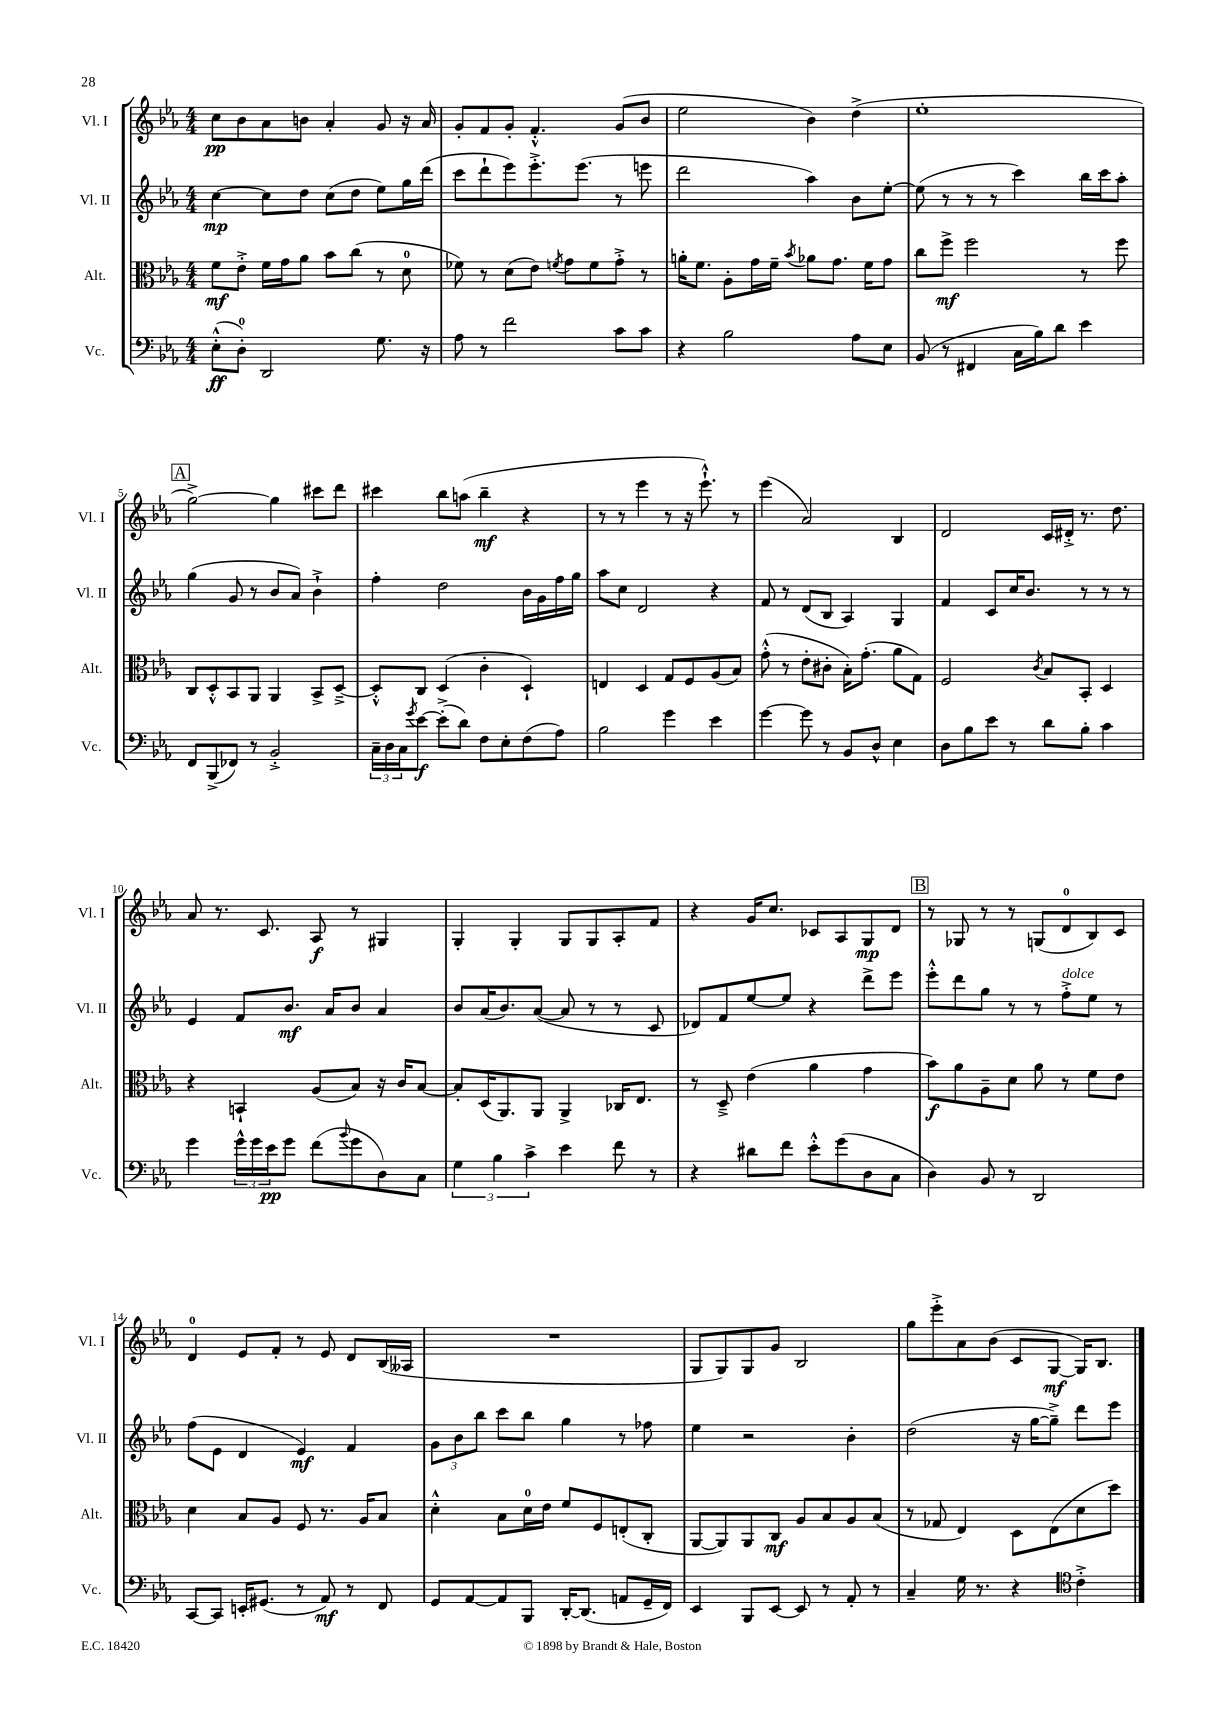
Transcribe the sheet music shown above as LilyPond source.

<<
\new StaffGroup <<
\new Staff = "s0" \with { instrumentName = "Vl. I" shortInstrumentName = "Vl. I" } {
    \clef treble \key ees \major \numericTimeSignature \time 4/4
    c''8\pp bes'8 aes'8 b'8 aes'4-. g'8 r16 aes'16 |
    g'8-. f'8 g'8-. f'4.-.-^ g'8( bes'8 |
    ees''2 bes'4) d''4->( |
    ees''1-. |
    \mark \markup { \box "A" } g''2~->) g''4 cis'''8 d'''8 |
    cis'''4 bes''8 a''8( bes''4--\mf r4 |
    r8 r8 ees'''4 r8 r16 ees'''8.-!-^) r8 |
    ees'''4( aes'2) bes4 |
    d'2 c'16 dis'16-.-> r8. d''8. |
    aes'8 r8. c'8. aes8\f r8 gis4 |
    g4-. g4-. g8 g8 aes8-. f'8 |
    r4 g'16 c''8. ces'8 aes8 g8\mp d'8 |
    \mark \markup { \box "B" } r8 ges8 r8 r8 g8( d'8-0 bes8) c'8 |
    d'4-0 ees'8 f'8-. r8 ees'8 d'8 bes16( aeses16 |
    R1 |
    g8 g8) g8 g'8 bes2 |
    g''8 ees'''8-.-> aes'8 bes'8( c'8 g8~\mf g16) bes8. \bar "|." |
}
\new Staff = "s1" \with { instrumentName = "Vl. II" shortInstrumentName = "Vl. II" } {
    \clef treble \key ees \major \numericTimeSignature \time 4/4
    c''4~\mp c''8 d''8 c''8( d''8 ees''8) g''16 d'''16( |
    c'''8 d'''8-! ees'''8) ees'''8.-.-> ees'''8.( r8 e'''8 |
    d'''2 aes''4) bes'8 ees''8~-. |
    ees''8( r8 r8 r8 c'''4) bes''16 c'''16 aes''8-. |
    \mark \markup { \box "A" } g''4( g'8 r8 bes'8 aes'8) bes'4-!-> |
    f''4-. d''2 bes'16 g'16 f''16 g''16 |
    aes''8 c''8 d'2 r4 |
    f'8 r8 d'8( bes8 aes4) g4 |
    f'4 c'8 c''16 bes'8. r8 r8 r8 |
    ees'4 f'8 bes'8.\mf aes'16 bes'8 aes'4 |
    bes'8 aes'16( bes'8.) aes'8~( aes'8 r8 r8 c'8 |
    des'8) f'8 ees''8~ ees''8 r4 d'''8-> ees'''8 |
    \mark \markup { \box "B" } ees'''8-.-^ d'''8 g''8 r8 r8 f''8-.->^\markup { \italic "dolce" } ees''8 r8 |
    f''8( ees'8 d'4 ees'4\mf) f'4 |
    \tuplet 3/2 { g'8 bes'8 bes''8 } c'''8 bes''8 g''4 r8 fes''8 |
    ees''4 r2 bes'4-. |
    d''2( r16 g''16~ g''8--->) d'''8 ees'''8 \bar "|." |
}
\new Staff = "s2" \with { instrumentName = "Alt." shortInstrumentName = "Alt." } {
    \clef alto \key ees \major \numericTimeSignature \time 4/4
    f'8\mf ees'8-.-> f'16 g'16 aes'8 bes'8 c''8( r8 d'8-0 |
    fes'8) r8 d'8( ees'8) \acciaccatura { f'8 } g'8 f'8 g'8-.-> r8 |
    a'16-. f'8. aes8-. g'16 f'16-- \acciaccatura { bes'8 } aes'8 g'8. f'16 g'8 |
    c''8 f''8->\mf f''2 r8 f''8 |
    \mark \markup { \box "A" } c8 d8-.-^ bes,8 aes,8 aes,4 bes,8-> d8~---> |
    d8-.-^ c8 d4( c'4-. d4-!) |
    e4 d4 g8 f8 aes8( bes8) |
    g'8-.-^( r8 ees'8-. cis'8-. bes16-.) g'8.-.( aes'8 g8) |
    f2 \acciaccatura { c'8 } bes8 bes,8-. d4 |
    r4 b,4-! aes8( bes8) r16 c'16 bes8~ |
    bes8-. d16( aes,8.) aes,8 aes,4-> ces16 ees8. |
    r8 d8---> ees'4( aes'4 g'4 |
    \mark \markup { \box "B" } bes'8\f) aes'8 aes8-- d'8 aes'8 r8 f'8 ees'8 |
    d'4 bes8 aes8 f8 r8. aes16 bes8 |
    d'4-.-^ bes8 d'16-0 ees'16 f'8 f8 e8-.( c8-. |
    aes,8~ aes,8) aes,8 c8\mf aes8 bes8 aes8 bes8( |
    r8 ges8 ees4) d8 ees8( d'8 d''8) \bar "|." |
}
\new Staff = "s3" \with { instrumentName = "Vc." shortInstrumentName = "Vc." } {
    \clef bass \key ees \major \numericTimeSignature \time 4/4
    ees8-.-^\ff( d8-0-.) d,2 g8. r16 |
    aes8 r8 f'2 c'8 c'8 |
    r4 bes2 aes8 ees8 |
    bes,8( r8 fis,4 c16 bes16) d'8 ees'4 |
    \mark \markup { \box "A" } f,8 bes,,8->( fes,8) r8 bes,2-.-> |
    \tuplet 3/2 { c16-- d16 c16 } \acciaccatura { g'8 } ees'8~\f ees'8-.->( d'8) f8 ees8-. f8( aes8) |
    bes2 g'4 ees'4 |
    g'4~ g'8 r8 bes,8 d8-^ ees4 |
    d8 bes8 ees'8 r8 d'8 bes8-. c'4 |
    g'4 \tuplet 3/2 { g'16-^ g'16 ees'16\pp } g'8 f'8( \appoggiatura { bes'8 } g'8 d8) c8 |
    \tuplet 3/2 { g4 bes4 c'4-> } ees'4 f'8 r8 |
    r4 dis'8 f'8 ees'8-.-^ g'8( d8 c8 |
    \mark \markup { \box "B" } d4) bes,8 r8 d,2 |
    c,8~ c,8 e,16-. gis,8.( r8 aes,8\mf) r8 f,8 |
    g,8 aes,8~ aes,8 bes,,8 d,16~-. d,8.( a,8 g,16-- f,16) |
    ees,4 bes,,8 ees,8~ ees,8 r8 aes,8-. r8 |
    c4-- g16 r8. r4 \clef tenor c'4-.-> \bar "|." |
}
>>
>>
